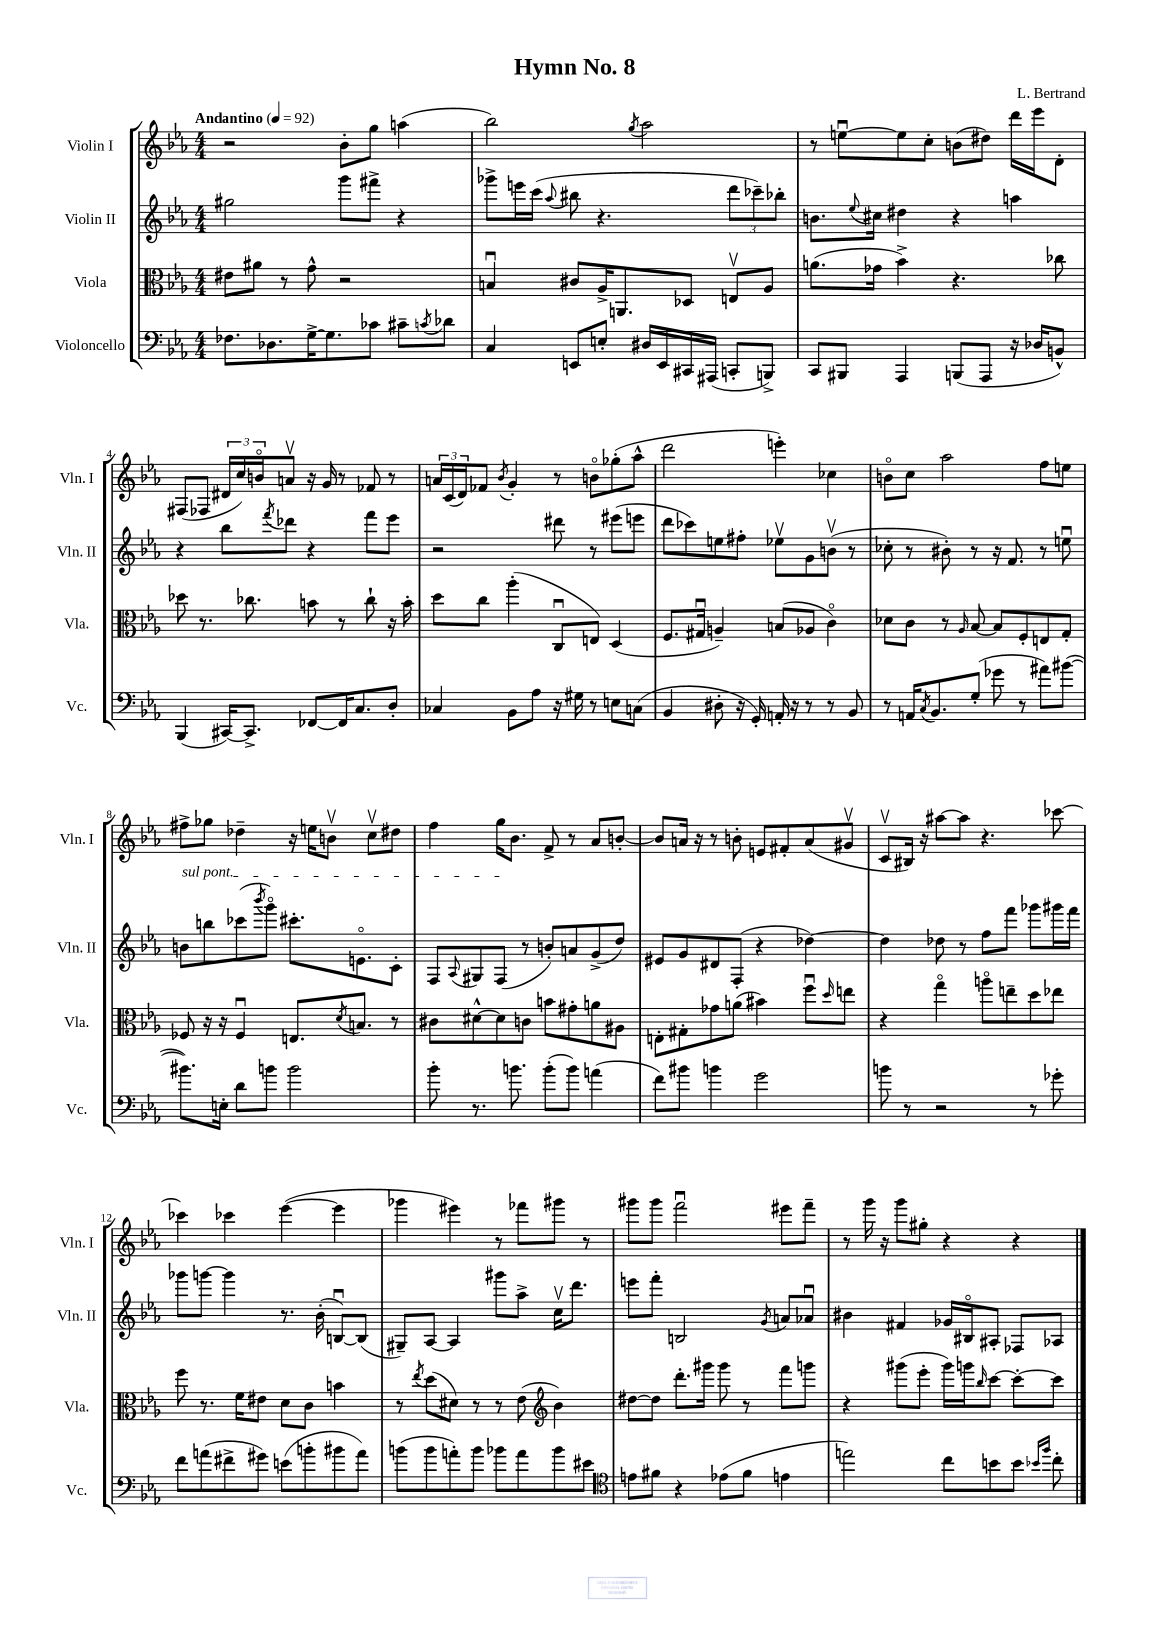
\header { title = "Hymn No. 8" composer = "L. Bertrand" }
<<
\new StaffGroup <<
\new Staff = "s0" \with { instrumentName = "Violin I" shortInstrumentName = "Vln. I" } {
    \clef treble \key ees \major \numericTimeSignature \time 4/4 \tempo "Andantino" 4 = 92
    r2 bes'8-. g''8 a''4( |
    bes''2) \acciaccatura { g''8 } aes''2 |
    r8 e''8~\downbow e''8 c''8-. b'8( dis''8) d'''16 ees'''16 d'8-. |
    fis8( fes8 \tuplet 3/2 { dis'16 c''16) b'16\flageolet } a'8\upbow r16 g'16 r8 fes'8 r8 |
    \tuplet 3/2 { a'16 c'16( d'16) } fes'8 \acciaccatura { bes'8 } g'4-. r8 b'8\flageolet ges''8-.( aes''8-^ |
    d'''2 e'''4-.) ces''4 |
    b'8\flageolet c''8 aes''2 f''8 e''8 |
    fis''8-> ges''8 des''4-- r16 e''16 b'8\upbow c''8\upbow dis''8 |
    f''4 g''16 bes'8. f'8-> r8 aes'8 b'8~-. |
    b'8 a'16 r16 r8 b'8-. e'8 fis'8-. a'8( gis'8\upbow |
    c'8\upbow bis16) r16 ais''8~ ais''8 r4. ces'''8~ |
    ces'''4 ces'''4 ees'''4~( ees'''4 |
    ges'''4 eis'''4) r8 fes'''8 gis'''8 r8 |
    gis'''8 gis'''8 f'''2\downbow eis'''8 f'''8-- |
    r8 g'''16 r16 g'''8 gis''8-. r4 r4 \bar "|." |
}
\new Staff = "s1" \with { instrumentName = "Violin II" shortInstrumentName = "Vln. II" } {
    \clef treble \key ees \major \numericTimeSignature \time 4/4
    gis''2 g'''8 fis'''8-> r4 |
    ges'''8-> e'''16 c'''16( \appoggiatura { aes''8 } bis''8 r4. \tuplet 3/2 { d'''8 ces'''8--) bes''8-. } |
    b'8. \appoggiatura { ees''8 } cis''16 dis''4 r4 a''4 |
    r4 bes''8 \acciaccatura { f'''8 } des'''8 r4 f'''8 ees'''8 |
    r2 dis'''8 r8 eis'''8( e'''8 |
    d'''8 ces'''8) e''8 fis''8-. ees''8\upbow g'8 b'8\upbow( r8 |
    ces''8-. r8 bis'8-.) r8 r16 f'8. r8 e''8\downbow |
    \once \override TextSpanner.bound-details.left.text = \markup { \italic "sul pont." } b'8\startTextSpan b''8 ces'''8( \acciaccatura { bes'''8 } g'''8\flageolet) cis'''8.-. e'8.\flageolet c'8-. |
    f8 \appoggiatura { aes8 } gis8 f8\stopTextSpan( r8 b'8-.) a'8 g'8->( d''8) |
    eis'8 g'8 dis'8 f8-.( r4 des''4~) |
    des''4 des''8 r8 f''8 f'''8 ges'''8 gis'''16 f'''16 |
    ges'''8 g'''8~ g'''4 r8. bes'16-.( b8~\downbow) b8( |
    gis8--) aes8~ aes4 gis'''8 aes''8-> c''16\upbow d'''8. |
    e'''8 f'''8-. b2 \acciaccatura { g'8 } a'8 aes'8\downbow |
    bis'4 fis'4 ges'16 bis16\flageolet ais8-. fes8 aes8 \bar "|." |
}
\new Staff = "s2" \with { instrumentName = "Viola" shortInstrumentName = "Vla." } {
    \clef alto \key ees \major \numericTimeSignature \time 4/4
    eis'8 ais'8 r8 g'8-^ r2 |
    b4\downbow cis'8 aes16-> a,8. des8 e8\upbow aes8 |
    a'8.( ges'16 bes'4->) r4. ces''8 |
    des''8 r8. ces''8. b'8 r8 ces''8-! r16 b'16-. |
    d''8 c''8 aes''4-.( c8\downbow e8) d4( |
    f8. gis16\downbow a4--) b8( aes8 c'4\flageolet) |
    des'8 c'8 r8 \grace { aes16 } bes8~ bes8 f8-. e8 g8-. |
    fes8 r16 r16 fes4\downbow e8. \acciaccatura { d'8 } b8. r8 |
    cis'8 dis'8~-^ dis'8 c'8 b'8 gis'8-. a'8 ais8 |
    e8-. gis8-. ges'8 a'8( bis'4) f''8\downbow \grace { d''16 } e''8 |
    r4 g''4\flageolet a''8\flageolet e''8-- d''8 ees''8 |
    f''8 r8. f'16 eis'8 d'8 c'8 b'4 |
    r8 \acciaccatura { ees''8 } d''8( dis'8) r8 r8 ees'8( \clef treble bes'4) |
    dis''8~ dis''8 d'''8.-. gis'''16 gis'''8 r8 f'''8 g'''8 |
    r4 gis'''8( ees'''8-. gis'''16) g'''16 \grace { bes''16 } c'''8~ c'''8~-. c'''8 \bar "|." |
}
\new Staff = "s3" \with { instrumentName = "Violoncello" shortInstrumentName = "Vc." } {
    \clef bass \key ees \major \numericTimeSignature \time 4/4
    fes8. des8. g16~-> g8. ces'8 cis'8-- \acciaccatura { c'8 } des'8 |
    c4 e,8 e8-. dis16 e,16 cis,16 ais,,16( c,8-. b,,8->) |
    c,8 bis,,8 aes,,4 b,,8( aes,,8 r16 des16 b,8-^) |
    bes,,4( cis,16~) cis,8.-> fes,8~ fes,16 c8. d8-. |
    ces4 bes,8 aes8 r16 gis16 r8 e8 c8( |
    bes,4 dis8-. r16 g,16-.) a,16-. r16 r8 r8 bes,8 |
    r8 a,16 \acciaccatura { c8 } bes,8. g8-.( ges'8 r8 ais'8) bis'8~( |
    bis'8.) e16-. d'8 b'8 b'2 |
    bes'8-. r8. b'8. b'8-.( b'8) a'4( |
    f'8) bis'8 b'4 g'2 |
    b'8 r8 r2 r8 ges'8-. |
    f'8 a'8( fis'8-> gis'8) e'8( b'8-. bis'8 a'8) |
    b'8( b'8 a'8-.) b'8 bes'8 a'8 bes'8 eis'8 |
    \clef tenor e'8 fis'8 r4 ees'8( fis'8 e'4 |
    e''2) c''8 b'8 b'8 \grace { bes'16 f''16 } c''8-. \bar "|." |
}
>>
>>
